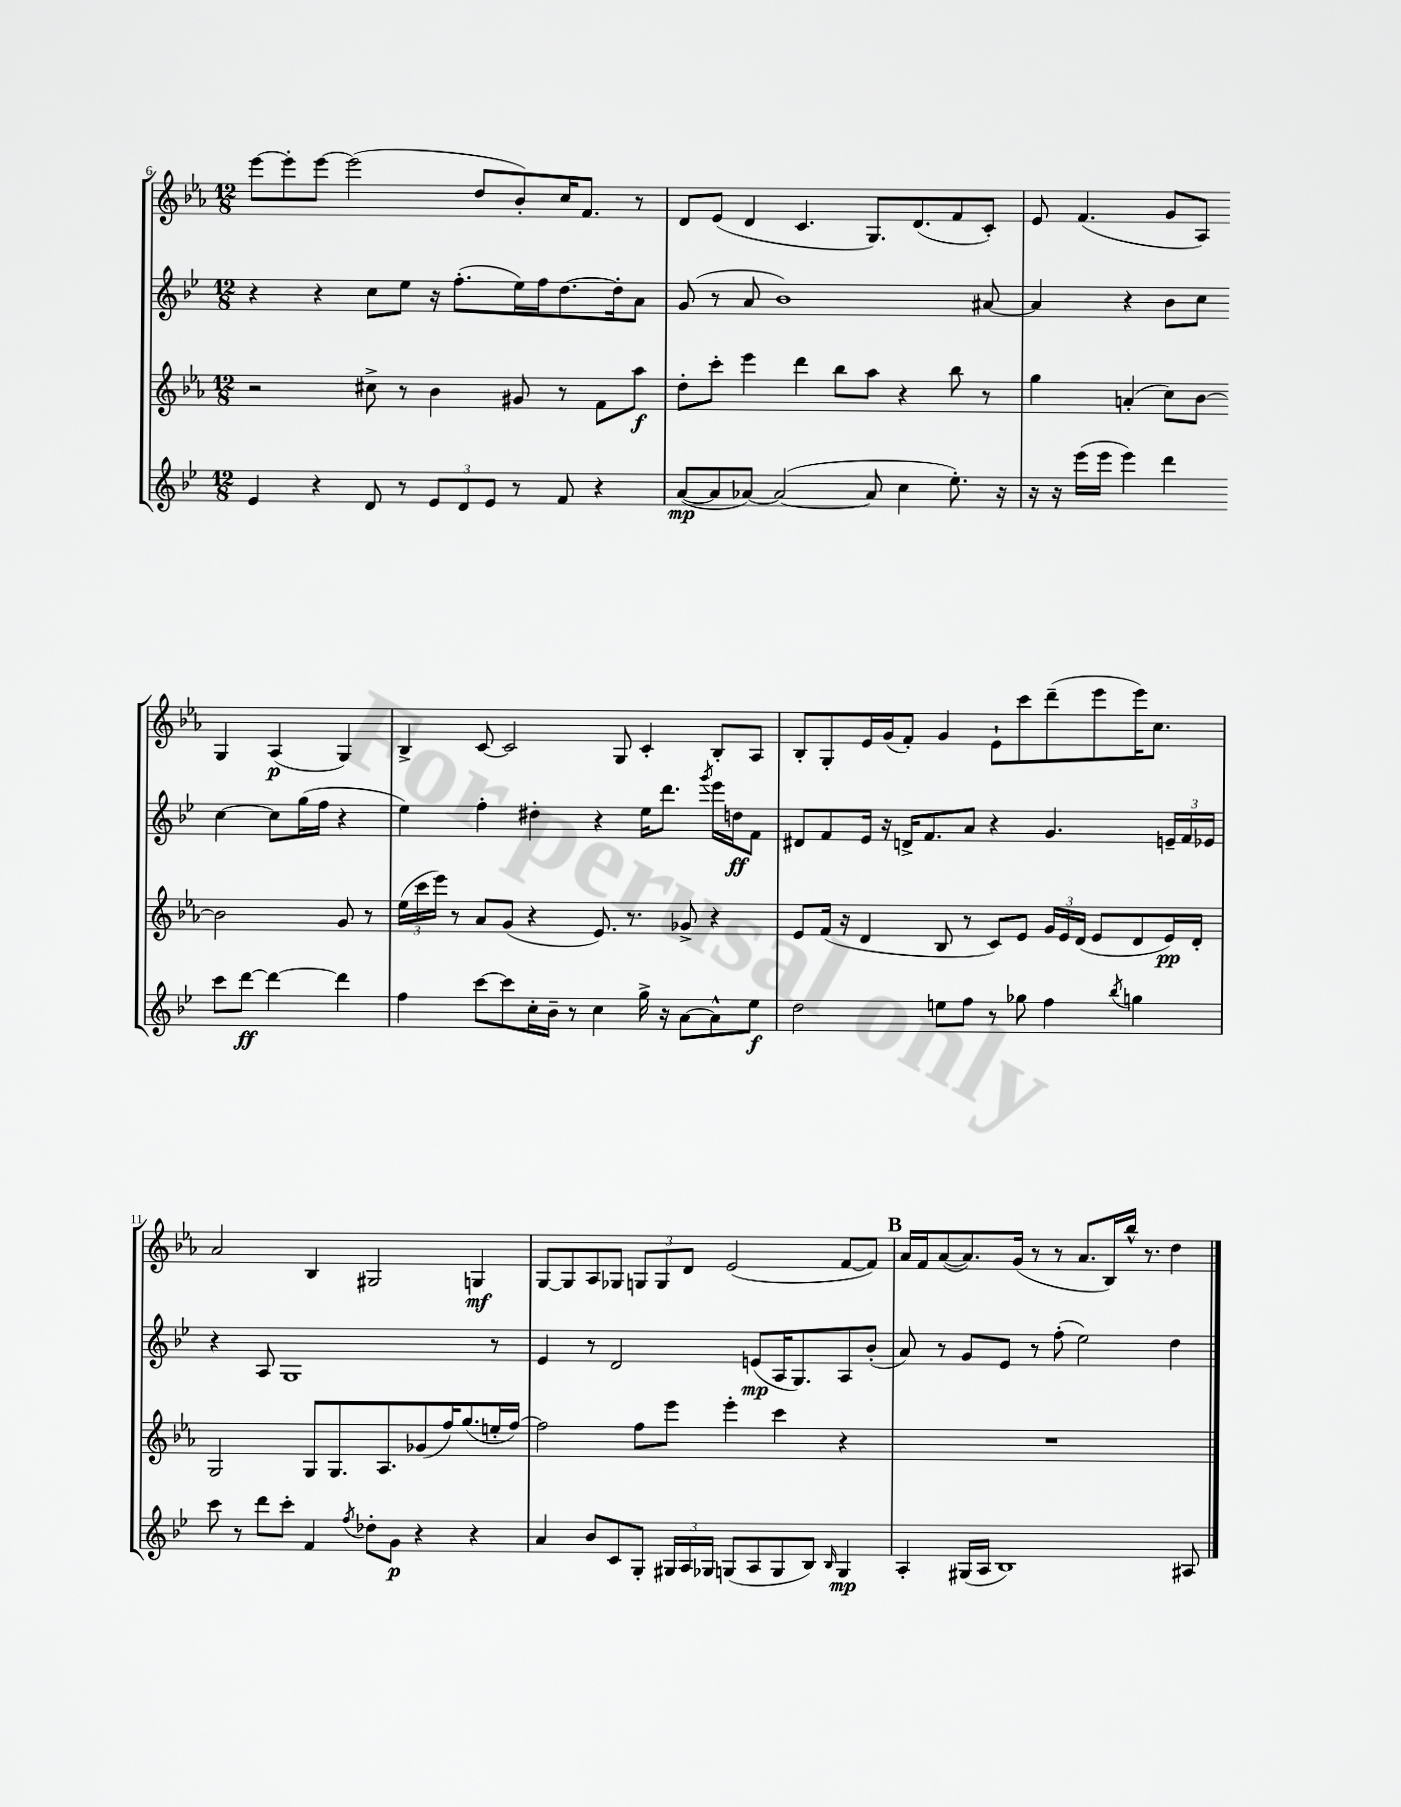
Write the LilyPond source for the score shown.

<<
\new StaffGroup <<
\new Staff = "s0" {
    \clef treble \key ees \major \numericTimeSignature \time 12/8
    \autoBeamOff ees'''8[~ ees'''8-. ees'''8]~ ees'''2( d''8[ bes'8-.) c''16 f'8.] r8 |
    d'8[ ees'8]( d'4 c'4. g8.[) d'8.( f'8 c'8]-.) |
    ees'8 f'4.( g'8[ aes8]) g4 aes4\p( g4) |
    bes4-> c'8~ c'2 g8 c'4-. bes8[-. aes8] |
    bes8[-. g8-. ees'16 g'16( f'8]-.) g'4 ees'8[-! c'''8 d'''8--( ees'''8 ees'''16) c''8.] |
    aes'2 bes4 gis2 g4\mf |
    g8[~ g8 aes8 ges8] \tuplet 3/2 { g8[ g8 d'8] } ees'2( f'8[~ f'8]) |
    \mark \markup { \bold "B" } aes'16[ f'16 aes'8~( aes'8.) g'16]( r8 r8 aes'8.[ bes16) bes''16]-^ r8. d''4 \bar "|." |
}
\new Staff = "s1" {
    \clef treble \key bes \major \numericTimeSignature \time 12/8
    \autoBeamOff r4 r4 c''8[ ees''8] r16 f''8.[-.( ees''16) f''16 d''8.~ d''16-. a'8] |
    g'8( r8 a'8 bes'1) ais'8~ |
    ais'4 r4 bes'8[ c''8] c''4~ c''8[ g''16( f''16] r4 |
    ees''4) f''4-. dis''4-. r4 ees''16[ d'''8.] \acciaccatura { g'''8 } ees'''16[ d''16\ff f'8] |
    dis'8[ f'8 ees'16] r16 d'16[-> f'8. a'8] r4 g'4. \tuplet 3/2 { e'16[-- f'16 ees'16] } |
    r4 a8 g1 r8 |
    ees'4 r8 d'2 e'8[\mp( a16 g8.) a8 bes'8]-.( |
    \mark \markup { \bold "B" } a'8) r8 g'8[ ees'8] r8 f''8-.( ees''2) d''4 \bar "|." |
}
\new Staff = "s2" {
    \clef treble \key ees \major \numericTimeSignature \time 12/8
    \autoBeamOff r2 cis''8-> r8 bes'4 gis'8 r8 f'8[ aes''8]\f |
    d''8[-. c'''8]-. ees'''4 d'''4 bes''8[ aes''8] r4 bes''8 r8 |
    g''4 a'4-.( c''8[) bes'8]~ bes'2 g'8 r8 |
    \tuplet 3/2 { ees''16[( c'''16 ees'''16]) } r8 aes'8[ g'8]( r4 ees'8.) r8. ges'8-> r4 |
    ees'8[ f'16]( r16 d'4 bes8 r8 c'8[) ees'8] \tuplet 3/2 { g'16[ ees'16 d'16]( } ees'8[ d'8 ees'16\pp) d'16]-. |
    g2 g8[ g8. aes8. ges'8( f''16) g''8.( e''16-. f''16]~) |
    f''2 f''8[ ees'''8] ees'''4-. c'''4 r4 |
    \mark \markup { \bold "B" } R1. \bar "|." |
}
\new Staff = "s3" {
    \clef treble \key bes \major \numericTimeSignature \time 12/8
    \autoBeamOff ees'4 r4 d'8 r8 \tuplet 3/2 { ees'8[ d'8 ees'8] } r8 f'8 r4 |
    a'8[~\mp( a'8 aes'8]~) aes'2~( aes'8 c''4 ees''8.-.) r16 |
    r16 r16 ees'''16[( ees'''16] ees'''4) d'''4 c'''8[ d'''8]~\ff d'''4~ d'''4 |
    f''4 c'''8[~ c'''8 c''16-. bes'16]-- r8 c''4 g''16-> r16 a'8[~ a'8-^ ees''8]\f |
    d''2 e''8[ f''8] r8 ges''8 f''4 \acciaccatura { bes''8 } g''4 |
    c'''8 r8 d'''8[ c'''8]-. f'4 \acciaccatura { f''8 } des''8[-. g'8]\p r4 r4 |
    a'4 bes'8[ c'8 g8]-. \tuplet 3/2 { gis16[ a16 ges16] } g8[( a8 g8 bes8]) \grace { bes16 } g4\mp |
    \mark \markup { \bold "B" } a4-. gis16[( a16] bes1) ais8 \bar "|." |
}
>>
>>
\layout { \context { \Score currentBarNumber = #6 } }
